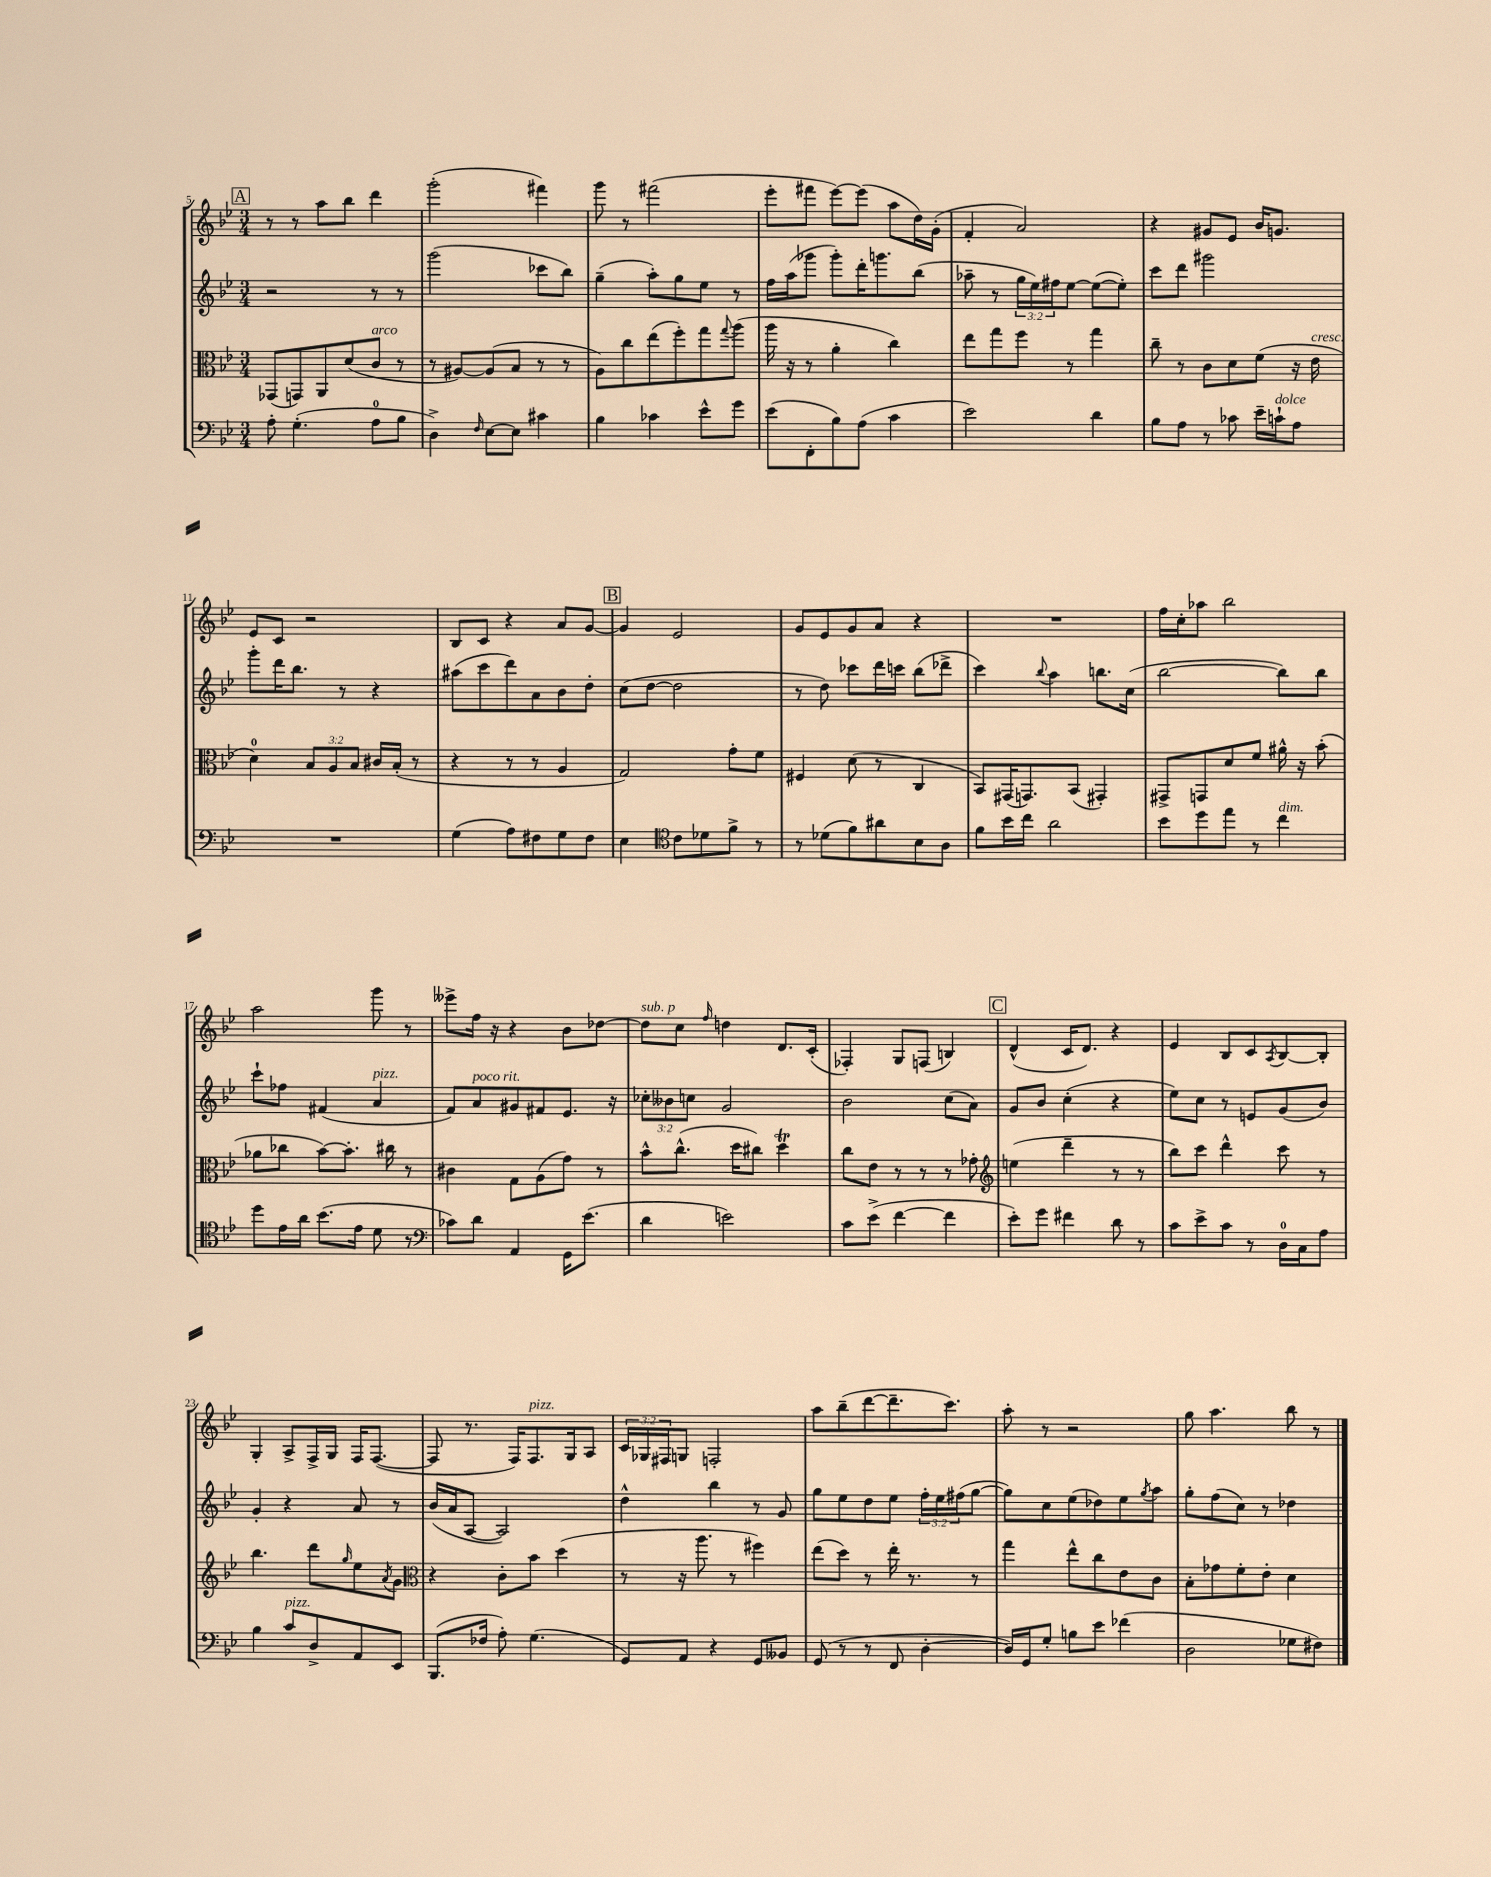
<<
\new StaffGroup <<
\new Staff = "s0" {
    \clef treble \key bes \major \numericTimeSignature \time 3/4 \override Staff.TupletNumber.text = #tuplet-number::calc-fraction-text
    \mark \markup { \box "A" } r8 r8 a''8 bes''8 d'''4 |
    g'''2-.( fis'''4) |
    g'''8 r8 fis'''2( |
    ees'''8-. fis'''8 ees'''8~) ees'''8( a''8 d''16) g'16-.( |
    f'4-. a'2) |
    r4 gis'8 ees'8 bes'16 g'8. |
    ees'8 c'8 r2 |
    bes8 c'8 r4 a'8 g'8~ |
    \mark \markup { \box "B" } g'4 ees'2 |
    g'8 ees'8 g'8 a'8 r4 |
    R2. |
    f''16 c''16-. aes''8 bes''2 |
    a''2 g'''8 r8 |
    eeses'''8-> f''16 r16 r4 bes'8 des''8~ |
    des''8^\markup { \italic "sub. p" } c''8 \grace { f''16 } d''4 d'8. c'16-.( |
    fes4-.) g8 f8( b4) |
    \mark \markup { \box "C" } d'4-^( c'16 d'8.) r4 |
    ees'4 bes8 c'8 \acciaccatura { a8 } bes8~ bes8-. |
    g4-. a8-> f16-> g16 f16 f8.~( |
    f8 r8. f16) f8.^\markup { \italic "pizz." } g16 a8 |
    \tuplet 3/2 { c'16 ges16 fis16 } g8 f2-. |
    a''8 bes''8--( d'''8~ d'''8.-- c'''8.) |
    a''8-. r8 r2 |
    g''8 a''4. bes''8 r8 \bar "|." |
}
\new Staff = "s1" {
    \clef treble \key bes \major \numericTimeSignature \time 3/4 \override Staff.TupletNumber.text = #tuplet-number::calc-fraction-text
    \mark \markup { \box "A" } r2 r8 r8 |
    g'''2( ces'''8 bes''8) |
    g''4--( a''8-.) g''8 ees''8 r8 |
    f''16 a''16( ges'''8 ges'''8-.) d'''16-. g'''8. bes''8( |
    aes''8-- r8 \tuplet 3/2 { g''16 ees''16) fis''16 } ees''8~ ees''8~( ees''8-.) |
    c'''8 d'''8 gis'''2 |
    g'''8-. d'''16 bes''8. r8 r4 |
    ais''8( c'''8 d'''8) a'8 bes'8 d''8-. |
    \mark \markup { \box "B" } c''8( d''8~ d''2 |
    r8 d''8) ces'''8 d'''16 c'''16 bes''8( des'''8-> |
    c'''4) \appoggiatura { bes''8 } a''4 b''8. c''16( |
    bes''2~ bes''8) bes''8 |
    c'''8-! fes''8 fis'4( a'4^\markup { \italic "pizz." } |
    f'8) a'8^\markup { \italic "poco rit." } gis'8 fis'8 ees'8. r16 |
    \tuplet 3/2 { ces''8-. beses'8 c''8 } g'2 |
    bes'2 c''8( a'8) |
    \mark \markup { \box "C" } g'8 bes'8 c''4-.( r4 |
    ees''8) c''8 r8 e'8 g'8( bes'8) |
    g'4-. r4 a'8 r8 |
    bes'16( a'16 a8~ a2) |
    d''4-^ bes''4 r8 g'8 |
    g''8 ees''8 d''8 ees''8 \tuplet 3/2 { f''16-. ees''16 fis''16( } g''8~ |
    g''8) c''8 ees''8( des''8) ees''8 \acciaccatura { g''8 } a''8 |
    g''8-. f''8( c''8) r8 des''4 \bar "|." |
}
\new Staff = "s2" {
    \clef alto \key bes \major \numericTimeSignature \time 3/4 \override Staff.TupletNumber.text = #tuplet-number::calc-fraction-text
    \mark \markup { \box "A" } ges,8( g,8) a,8 d'8( c'8^\markup { \italic "arco" } r8 |
    r8 ais8~) ais8( bes8 r8 r8 |
    a8) c''8 ees''8( f''8-.) g''8 \appoggiatura { g''8 } a''8( |
    a''16 r16 r8 a'4-. c''4) |
    ees''8 g''8 f''8 r8 g''4 |
    c''8-- r8 c'8 d'8 f'8( r16 ees'16^\markup { \italic "cresc." } |
    d'4-0) \tuplet 3/2 { bes8 a8 bes8 } cis'16 bes16-.( r8 |
    r4 r8 r8 a4 |
    \mark \markup { \box "B" } g2) g'8-. f'8 |
    fis4 d'8( r8 c4 |
    bes,8) gis,16( g,8.) bes,8( gis,4-.) |
    gis,8-> g,8 d'8 f'8 ais'16-^ r16 bes'8-.( |
    aes'8 ces''8 bes'8~) bes'8.-. cis''16 r8 |
    cis'4 g8 a8( g'8) r8 |
    bes'8-^ c''8.-^( d''16 cis''8) d''4\trill |
    c''8 ees'8 r8 r8 r8 ges'8-. |
    \mark \markup { \box "C" } \clef treble e''4( d'''4-- r8 r8 |
    bes''8) c'''8 d'''4-^ c'''8 r8 |
    bes''4. d'''8 \grace { g''16 } ees''8 \acciaccatura { a'8 } g'8 |
    \clef alto r4 c'8-. bes'8 d''4( |
    r8 r16 a''8. r8 fis''4) |
    ees''8( d''8) r8 ees''16-. r8. r8 |
    g''4 ees''8-^ c''8 ees'8 c'8 |
    bes8-. ges'8 f'8-. ees'8-. d'4 \bar "|." |
}
\new Staff = "s3" {
    \clef bass \key bes \major \numericTimeSignature \time 3/4
    \mark \markup { \box "A" } a8-. g4.-.( a8-0 bes8 |
    d4->) \grace { f16 } ees8~ ees8 cis'4 |
    bes4 ces'4 ees'8-^ g'8 |
    ees'8( f,8-. bes8) a8( c'4 |
    ees'2) d'4 |
    bes8 a8 r8 ces'8 ees'16-- c'16-!^\markup { \italic "dolce" } a8 |
    R2. |
    g4( a8) fis8 g8 fis8 |
    \mark \markup { \box "B" } ees4 \clef tenor c'8 des'8 f'8-> r8 |
    r8 des'8( f'8) ais'8 bes8 a8 |
    f'8 bes'16 c''16 a'2 |
    bes'8 d''8 ees''8 r8 c''4^\markup { \italic "dim." } |
    d''8 ees'16 a'16 bes'8.( ees'16 d'8 r8 |
    \clef bass ces'8) d'8 a,4 g,16 ees'8.( |
    d'4 e'2) |
    c'8 ees'8->( f'4~ f'4 |
    \mark \markup { \box "C" } ees'8-.) g'8 fis'4 d'8 r8 |
    c'8 ees'8-> c'8 r8 d16-0 c16 a8 |
    bes4 c'8^\markup { \italic "pizz." } d8-> a,8 ees,8 |
    bes,,8.( fes16 a8-.) g4.( |
    g,8) a,8 r4 g,8 beses,8 |
    g,8( r8 r8 f,8 d4~-. |
    d16) g,16 g8-. b8 ees'8 fes'4( |
    d2 ges8 fis8) \bar "|." |
}
>>
>>
\layout { \context { \Score currentBarNumber = #5 } }
